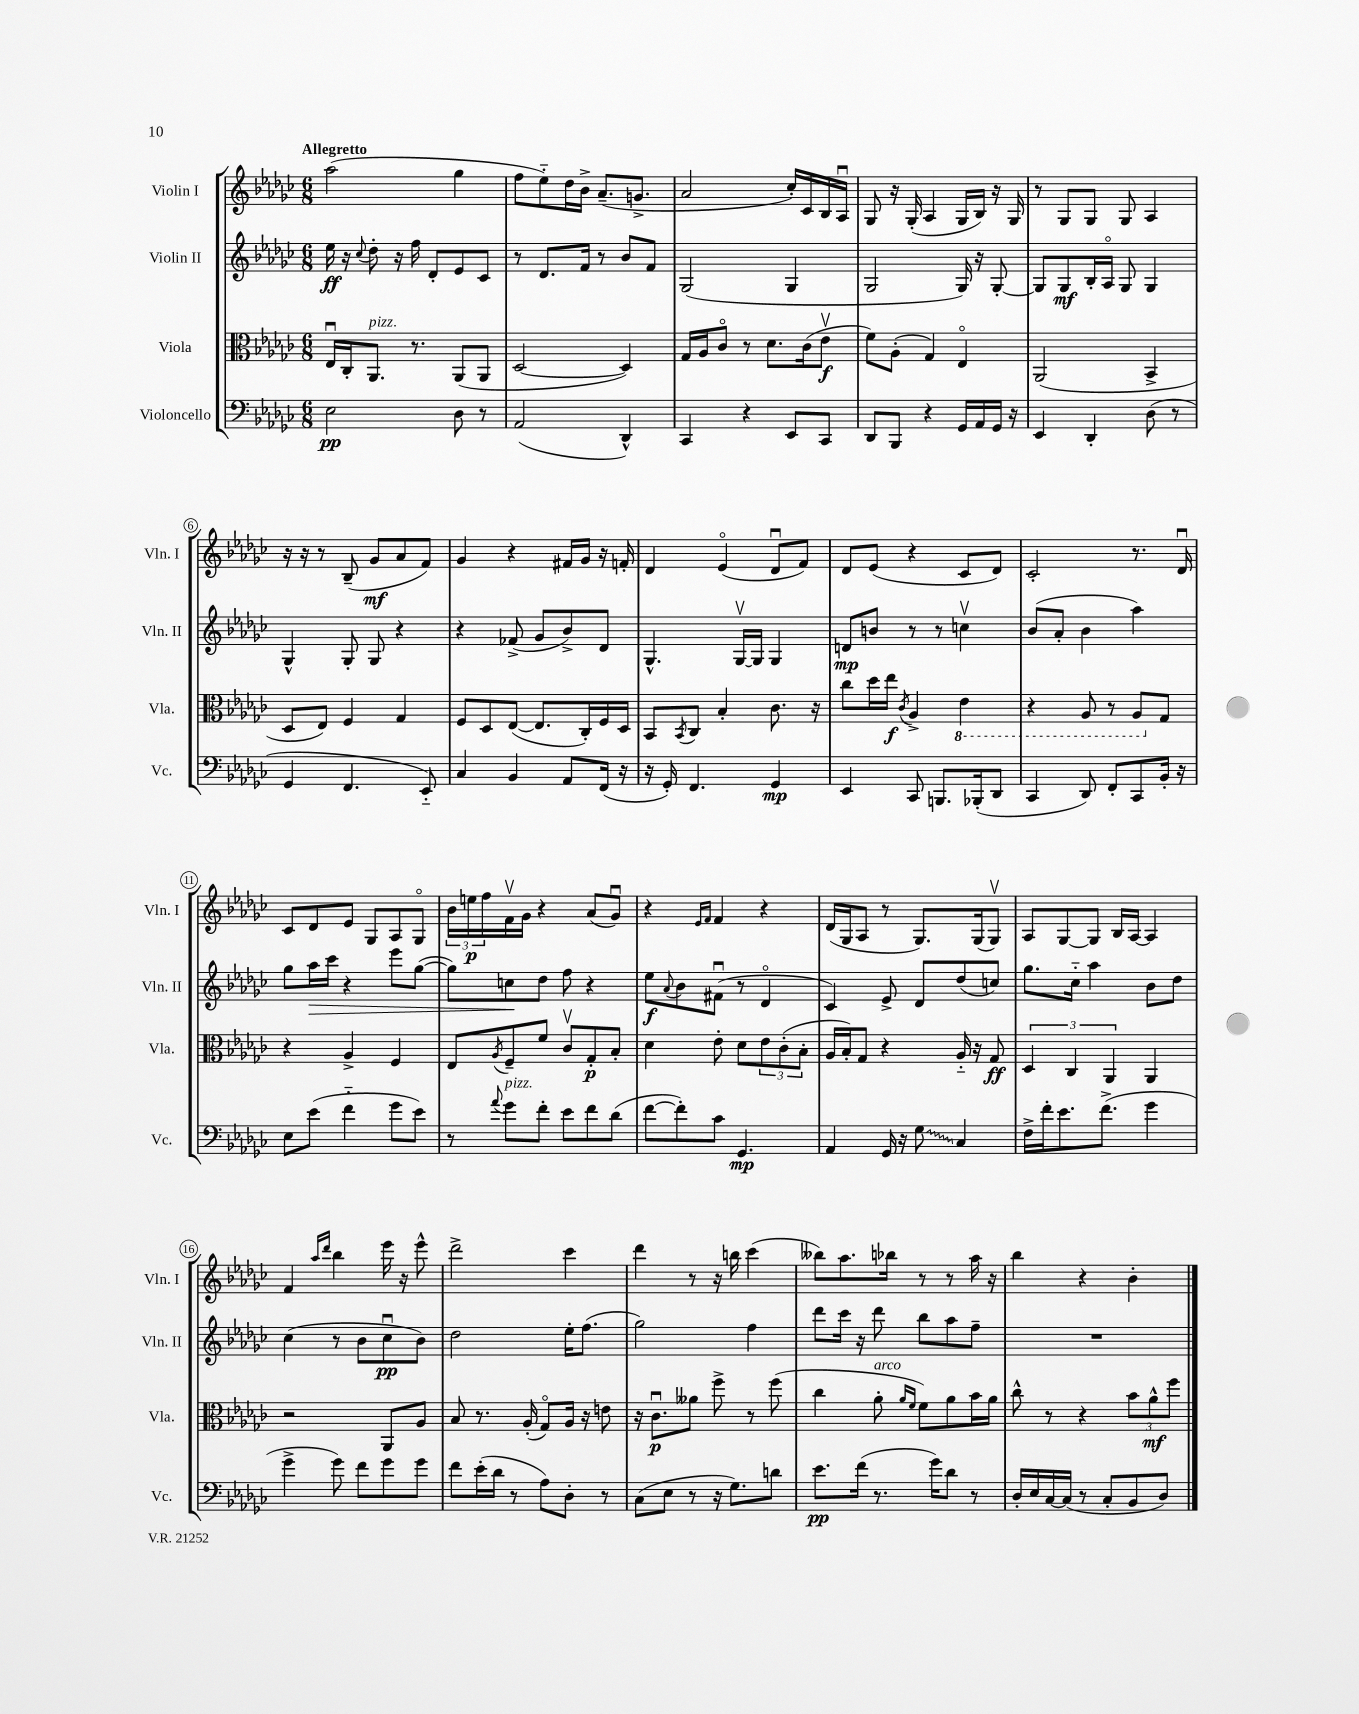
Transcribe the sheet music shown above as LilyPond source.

<<
\new StaffGroup <<
\new Staff = "s0" \with { instrumentName = "Violin I" shortInstrumentName = "Vln. I" } {
    \clef treble \key ges \major \numericTimeSignature \time 6/8 \tempo "Allegretto"
    aes''2( ges''4 |
    f''8 ees''8-_) des''16 bes'16-> aes'8.--( g'8.-> |
    aes'2 ces''16-.) ces'16 bes16 aes16\downbow |
    ges8 r16 ges16-.( aes4 ges16 bes16) r16 ges16 |
    r8 ges8 ges8 ges8 aes4 |
    r16 r16 r8 bes8--( ges'8\mf aes'8 f'8) |
    ges'4 r4 fis'16 ges'16 r16 f'16-. |
    des'4 ees'4\flageolet( des'8\downbow f'8) |
    des'8 ees'8( r4 ces'8 des'8) |
    ces'2-. r8. des'16\downbow |
    ces'8 des'8 ees'8 ges8 aes8 ges8\flageolet |
    \tuplet 3/2 { bes'16 e''16\p f''16 } f'16\upbow ges'16 r4 aes'8( ges'8\downbow) |
    r4 \grace { ees'16 f'16 } f'4 r4 |
    des'16( ges16 aes8 r8 ges8.) ges16( ges8\upbow) |
    aes8 ges8~ ges8 bes16 aes16~ aes4 |
    f'4 \grace { aes''16 des'''16 } bes''4 ees'''16 r16 ees'''8-^ |
    des'''2-> ces'''4 |
    des'''4 r8 r16 b''16 ces'''4( |
    beses''8) aes''8. bes''16 r8 r8 aes''16 r16 |
    bes''4 r4 bes'4-. \bar "|." |
}
\new Staff = "s1" \with { instrumentName = "Violin II" shortInstrumentName = "Vln. II" } {
    \clef treble \key ges \major \numericTimeSignature \time 6/8
    ees''16\ff r16 \appoggiatura { ces''8 } des''8-. r16 f''16 des'8-. ees'8 ces'8 |
    r8 des'8. f'16 r8 bes'8 f'8 |
    ges2( ges4 |
    ges2 ges16) r16 ges8~-. |
    ges8 ges8\mf bes16-. aes16\flageolet ges8 ges4 |
    ges4-^ ges8-. ges8 r4 |
    r4 fes'8->( ges'8 bes'8->) des'8 |
    ges4.-^ ges16~\upbow ges16 ges4 |
    d'8\mp b'8 r8 r8 c''4\upbow |
    bes'8( aes'8-. bes'4 aes''4) |
    ges''8 aes''16\> ces'''16 r4 ees'''8 ges''8~( |
    ges''8) c''8\! des''8 f''8 r4 |
    ees''8\f \appoggiatura { aes'8 } bes'8 fis'8\downbow( r8 des'4\flageolet |
    ces'4) ees'8-> des'8 des''8( c''8) |
    ges''8. ces''16-_ aes''4 bes'8 des''8 |
    ces''4( r8 bes'8 ces''8\downbow\pp bes'8) |
    des''2 ees''16-. f''8.( |
    ges''2) f''4 |
    des'''8 ces'''16 r16 des'''8 bes''8 aes''8 f''8-- |
    R2. \bar "|." |
}
\new Staff = "s2" \with { instrumentName = "Viola" shortInstrumentName = "Vla." } {
    \clef alto \key ges \major \numericTimeSignature \time 6/8
    ees16\downbow ces16-. aes,8.^\markup { \italic "pizz." } r8. aes,8( aes,8 |
    des2~ des4) |
    ges16 aes16 ces'8\flageolet r8 des'8. ces'16( ees'8\upbow\f |
    f'8) aes8-.( ges4) ees4\flageolet |
    aes,2( bes,4-> |
    des8 ees8) f4 ges4 |
    f8 des8 ees8~( ees8. ces16-.) f16 des16 |
    bes,8 \acciaccatura { bes,8 } ces8 bes4-. ces'8. r16 |
    ces''8 des''16 ees''16\f \acciaccatura { ces'8 } aes4-> \ottava #-1 ees4 |
    r4 aes,8 r8 aes,8 \ottava #0 ges8 |
    r4 aes4-> f4 |
    ees8 \acciaccatura { aes8 } f8-- f'8 ces'8\upbow ges8-.\p bes8-. |
    des'4 ees'8-. des'8 \tuplet 3/2 { ees'8 ces'8-.( bes8-. } |
    aes16 bes16-.) ges8 r4 aes16-_ r16 ges8\ff |
    \tuplet 3/2 { des4 ces4 aes,4 } aes,4 |
    r2 aes,8 aes8 |
    bes8 r8. aes16-.( ges8\flageolet) aes16 r16 e'8 |
    r16 ces'8.\downbow\p aeses'8 f''8-> r8 f''8( |
    ces''4 aes'8-.^\markup { \italic "arco" } \grace { aes'16 f'16 } f'8) aes'8 bes'16 aes'16 |
    ces''8-^ r8 r4 \tuplet 3/2 { bes'8 aes'8-^\mf f''8 } \bar "|." |
}
\new Staff = "s3" \with { instrumentName = "Violoncello" shortInstrumentName = "Vc." } {
    \clef bass \key ges \major \numericTimeSignature \time 6/8
    ees2\pp des8 r8 |
    aes,2( des,4-^) |
    ces,4 r4 ees,8 ces,8 |
    des,8 bes,,8 r4 ges,16 aes,16 ges,16 r16 |
    ees,4 des,4-. des8( r8 |
    ges,4 f,4. ees,8-_) |
    ces4 bes,4 aes,8 f,16( r16 |
    r16 ges,16-.) f,4. ges,4\mp |
    ees,4 ces,8 b,,8. bes,,16-.( des,8 |
    ces,4 des,8) f,8-. ces,8 bes,16-. r16 |
    ees8 ees'8( f'4-_ ges'8 ees'8) |
    r8 \appoggiatura { aes'8 } ges'8^\markup { \italic "pizz." } f'8-. ees'8 f'8 des'8( |
    f'8~ f'8-.) ces'8 ges,4.\mp |
    aes,4 ges,16 r16 \once \override Glissando.style = #'zigzag ges8\glissando ces4 |
    f16-> f'16-. ees'8. f'8.->( ges'4 |
    ges'4-> ges'8) f'8 ges'8 ges'8 |
    f'8 ees'16-.( des'16 r8 aes8) des8-. r8 |
    ces8( ees8 r8 r16 ges8.) d'8 |
    ees'8.\pp f'16( r8. ges'16) des'8 r8 |
    des16-. ees16 ces16~ ces16( r8 ces8-. bes,8 des8) \bar "|." |
}
>>
>>
\layout { \context { \Score \override BarNumber.stencil = #(make-stencil-circler 0.1 0.3 ly:text-interface::print) } }
